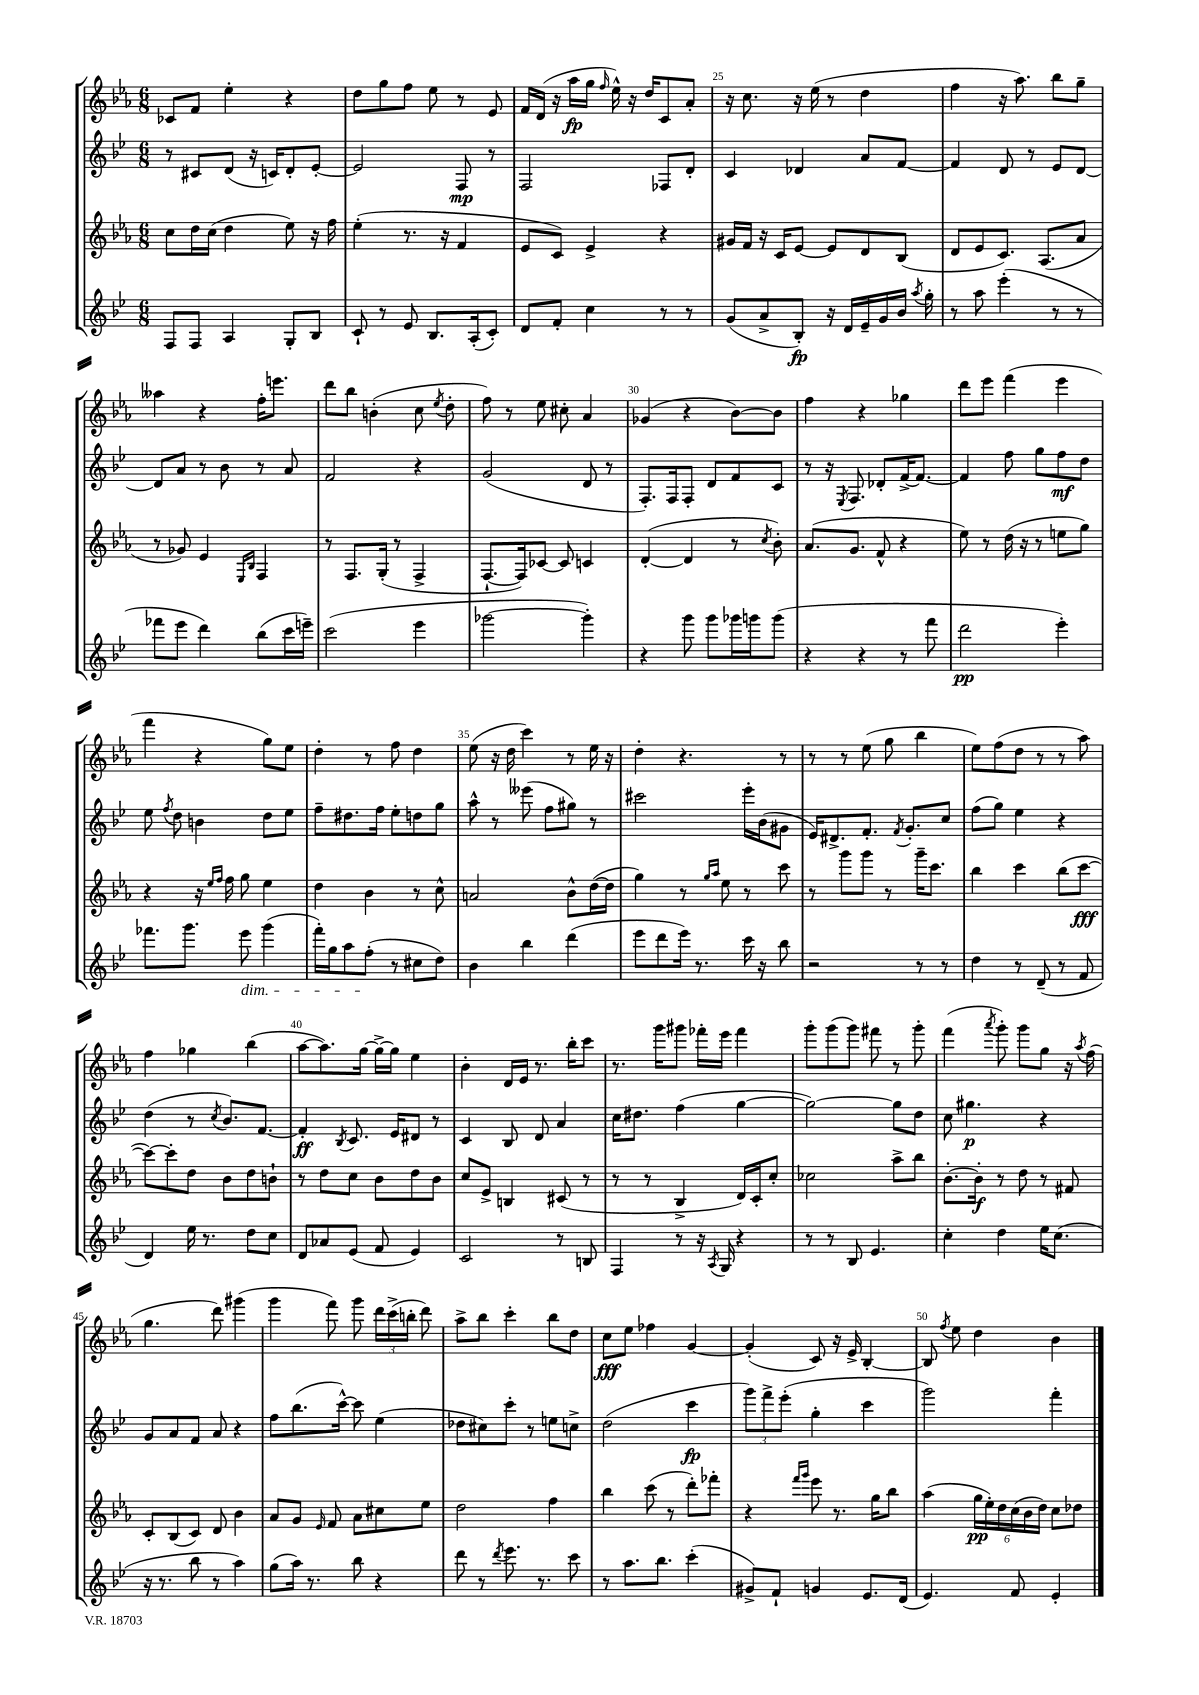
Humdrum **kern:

**kern	**kern	**kern	**kern
*staff4	*staff3	*staff2	*staff1
*clefG2	*clefG2	*clefG2	*clefG2
*k[b-e-]	*k[b-e-a-]	*k[b-e-]	*k[b-e-a-]
*M6/8	*M6/8	*M6/8	*M6/8
8F	8cc	8r	8c-
8F	16dd	8c#	8f
.	(16cc	.	.
4A	4dd	(8d	4ee-'
.	.	16r	.
.	.	16c)	.
8G'	8ee-)	8d'	4r
8B-	16r	[8e-'	.
.	16ff	.	.
=	=	=	=
8c`	(4ee-'	2e-]	8dd
8r	.	.	8gg
8e-	8.r	.	8ff
8.B-	.	.	8ee-
.	16r	.	.
.	4f	8F	8r
(16A'	.	.	.
8c')	.	8r	8e-
=	=	=	=
8d	8e-	2F	16f
.	.	.	(16d
8f'	8c)	.	16r
.	.	.	16aa-
4cc	4e-^	.	16gg
.	.	.	16qqff
.	.	.	16ee-^^)
.	.	.	16r
.	.	.	16dd
8r	4r	8F-	8c
8r	.	8d'	8a-'
=	=	=	=
(8g	16g#	4c	16r
.	16f	.	8.cc
8a^	16r	.	.
.	16c	.	.
8B-')	[8e-	4d-	16r
.	.	.	(16ee-
16r	8e-]	.	8r
16d	.	.	.
16e-~	8d	8a	4dd
16g	.	.	.
16b-	(8B-	[8f	.
8qaa	.	.	.
16gg'	.	.	.
=	=	=	=
8r	8d	4f]	4ff
8aa	8e-	.	.
(4eee-'	8.c)	8d	16r
.	.	.	8.aa-)
.	.	8r	.
.	(8.A-	.	.
8r	.	8e-	8bb-
8r	8a-	[8d	8gg~
=	=	=	=
8fff-	8r	8d]	4aa--
8eee-	8g-)	8a	.
4ddd)	4e-	8r	4r
.	.	8b-	.
.	16qqE-	.	.
.	16qqB-	.	.
(8bb-	4F	8r	16ff'
.	.	.	8.eee
16ccc	.	8a	.
16eee~)	.	.	.
=	=	=	=
(2ccc	8r	2f	8ddd
.	8.F	.	8bb-
.	.	.	(4b'
.	(16G'	.	.
.	8r	.	.
4eee-	4F^	4r	8cc
.	.	.	8qee-
.	.	.	8dd'
=	=	=	=
[2ggg-	[8.F`	(2g	8ff)
.	.	.	8r
.	16F])	.	.
.	[8c-	.	8ee-
.	8c-]	.	8cc#'
4ggg-'])	4c	8d	4a-
.	.	8r	.
=	=	=	=
4r	([4d'	8.F')	(4g-
.	.	16F	.
8ggg	4d]	8F'	4r
8ggg	.	8d	.
16ggg-	8r	8f	[8b-)
16ggg	.	.	.
.	8qcc	.	.
(8ggg	8b-')	8c	8b-]
=	=	=	=
4r	(8.a-	8r	4ff
.	.	16r	.
.	.	8qE-	.
.	8.g	8.F	.
4r	.	.	4r
.	8f^^	8d-'	.
8r	4r	[16f^	4gg-
.	.	8.f_	.
8fff	.	.	.
=	=	=	=
2ddd	8ee-)	4f]	8ddd
.	8r	.	8eee-
.	(16dd	8ff	(4fff
.	16r	.	.
.	8r	8gg	.
4eee-')	8ee	8ff	4eee-
.	8gg)	8dd	.
=	=	=	=
8.fff-	4r	8ee-	4fff
.	.	8qff	.
.	.	8dd	.
8.ggg	.	.	.
.	16r	4b	4r
.	16qqee-	.	.
.	16qqff	.	.
.	16ff	.	.
8eee-	8gg	.	.
(4ggg	4ee-	8dd	8gg)
.	.	8ee-	8ee-
=	=	=	=
16fff')	4dd	8ff~	4dd'
16gg	.	.	.
8aa	.	8.dd#	.
(8ff'	4b-	.	8r
.	.	16ff	.
8r	.	8ee-'	8ff
8cc#	8r	8dd	4dd
8dd)	8cc^^	8gg	.
=	=	=	=
4b-	2a	8aa^^	(8ee-
.	.	8r	16r
.	.	.	16dd
4bb-	.	(8eee--	4ccc)
.	.	8ff	.
(4ddd	8b-^^	8gg#)	8r
.	([16dd	8r	16ee-
.	16dd]	.	16r
=	=	=	=
8eee-	4gg)	2ccc#	4dd'
8ddd	.	.	.
16eee-)	8r	.	4.r
8.r	.	.	.
.	16qqgg	.	.
.	16qqaa-	.	.
.	8ee-	.	.
16ccc	8r	16eee-'	.
16r	.	(16b-	.
8bb-	8ccc	8g#	8r
=	=	=	=
2r	8r	16e-)	8r
.	.	8.d#^	.
.	8ggg	.	8r
.	8ggg	8.f'	(8ee-
.	8r	.	8gg
.	.	8qf	.
.	.	8.g'	.
8r	16ggg~	.	4bb-
.	8.ccc	.	.
8r	.	8cc	.
=	=	=	=
4dd	4bb-	(8ff	8ee-)
.	.	8gg)	(8ff
8r	4ccc	4ee-	8dd
(8d~	.	.	8r
8r	(8bb-	4r	8r
8f	[8ccc	.	8aa-)
=	=	=	=
4d)	8ccc_)	(4dd	4ff
.	8ccc']	.	.
16ee-	8dd	8r	4gg-
8.r	.	.	.
.	.	8qcc	.
.	8b-	8.b-)	.
8dd	8dd	.	(4bb-
.	.	[8.f	.
8cc	8b`	.	.
=	=	=	=
8d	8r	4f']	[8aa-
8a-	8dd	.	8.aa-])
.	.	8qB-	.
(8e-	8cc	8.c	.
.	.	.	[16gg
8f	8b-	.	16gg^_
.	.	16e-	16gg]
4e-)	8dd	8d#	4ee-
.	8b-	8r	.
=	=	=	=
2c	8cc	4c	4b-'
.	8e-^	.	.
.	4B	8B-	16d
.	.	.	16e-
.	.	8d	8.r
8r	(8c#	4a	.
.	.	.	16bb-'
8B	8r	.	8ccc
=	=	=	=
4F	8r	16cc	8.r
.	.	8.dd#	.
.	8r	.	.
.	.	.	16ggg
8r	4B-^	(4ff	8ggg#
16r	.	.	16fff-'
8qA	.	.	.
16G	.	.	16eee-
4r	16d)	[4gg	4fff-
.	16c'	.	.
.	8cc'	.	.
=	=	=	=
8r	2cc-	2gg_)	8ggg'
8r	.	.	(8ggg
8B-	.	.	8ggg)
4.e-	.	.	8fff#
.	8aa-^	8gg]	8r
.	8bb-	8dd	8ggg'
=	=	=	=
4cc'	[8.b-'	8cc	(4fff
.	.	4.gg#	.
.	16b-']	.	.
.	.	.	8qaaa-
4dd	8r	.	8ggg')
.	8dd	.	8ggg
16ee-	8r	4r	8gg
(8.cc	.	.	.
.	8f#	.	16r
.	.	.	8qaa-
.	.	.	(16ff
=	=	=	=
16r	8c'	8g	4.gg
8.r	.	.	.
.	(8B-	8a	.
8bb-	8c)	8f	.
8r	8d	8a	8ddd)
4aa)	4b-	4r	(4ggg#
=	=	=	=
(8gg	8a-	8ff	4ggg
16aa)	8g	(8.bb-	.
8.r	.	.	.
.	16qqe-	.	.
.	8f	.	8fff)
.	.	[16ccc^^)	.
8bb-	8a-	8ccc]	8ggg
4r	8cc#	(4ee-	24ddd
.	.	.	(24ccc^
.	.	.	24bb'
.	8ee-	.	8ddd)
=	=	=	=
8ddd	2dd	8dd-	8aa-^
8r	.	8cc#)	8bb-
8qddd	.	.	.
8.eee-	.	8ccc'	4ccc'
.	.	8r	.
8.r	.	.	.
.	4ff	8ee	8bb-
8ccc	.	8cc^	8dd
=	=	=	=
8r	4bb-	(2dd	8cc
8.aa	.	.	8ee-
.	(8ccc	.	4ff-
8.bb-	.	.	.
.	8r	.	.
(4ccc'	8ddd')	4ccc	[4g
.	8fff-'	.	.
=	=	=	=
8g#^)	4r	12ggg)	(4g']
.	.	12fff^	.
8f`	.	.	.
.	.	(12eee-'	.
.	16qqfff	.	.
.	16qqggg	.	.
4g	8eee-	4gg'	8c)
.	8.r	.	16r
.	.	.	16e-^
8.e-	.	4ccc	[4B-'
.	16gg	.	.
.	8bb-	.	.
(16d	.	.	.
=	=	=	=
4.e-)	(4aa-	2ggg)	8B-]
.	.	.	8qff
.	.	.	8ee-
.	24gg	.	4dd
.	24ee-')	.	.
.	24dd	.	.
8f	(24cc	.	.
.	24b-	.	.
.	24dd)	.	.
4e-'	8cc	4fff'	4b-
.	8dd-	.	.
==	==	==	==
*-	*-	*-	*-
